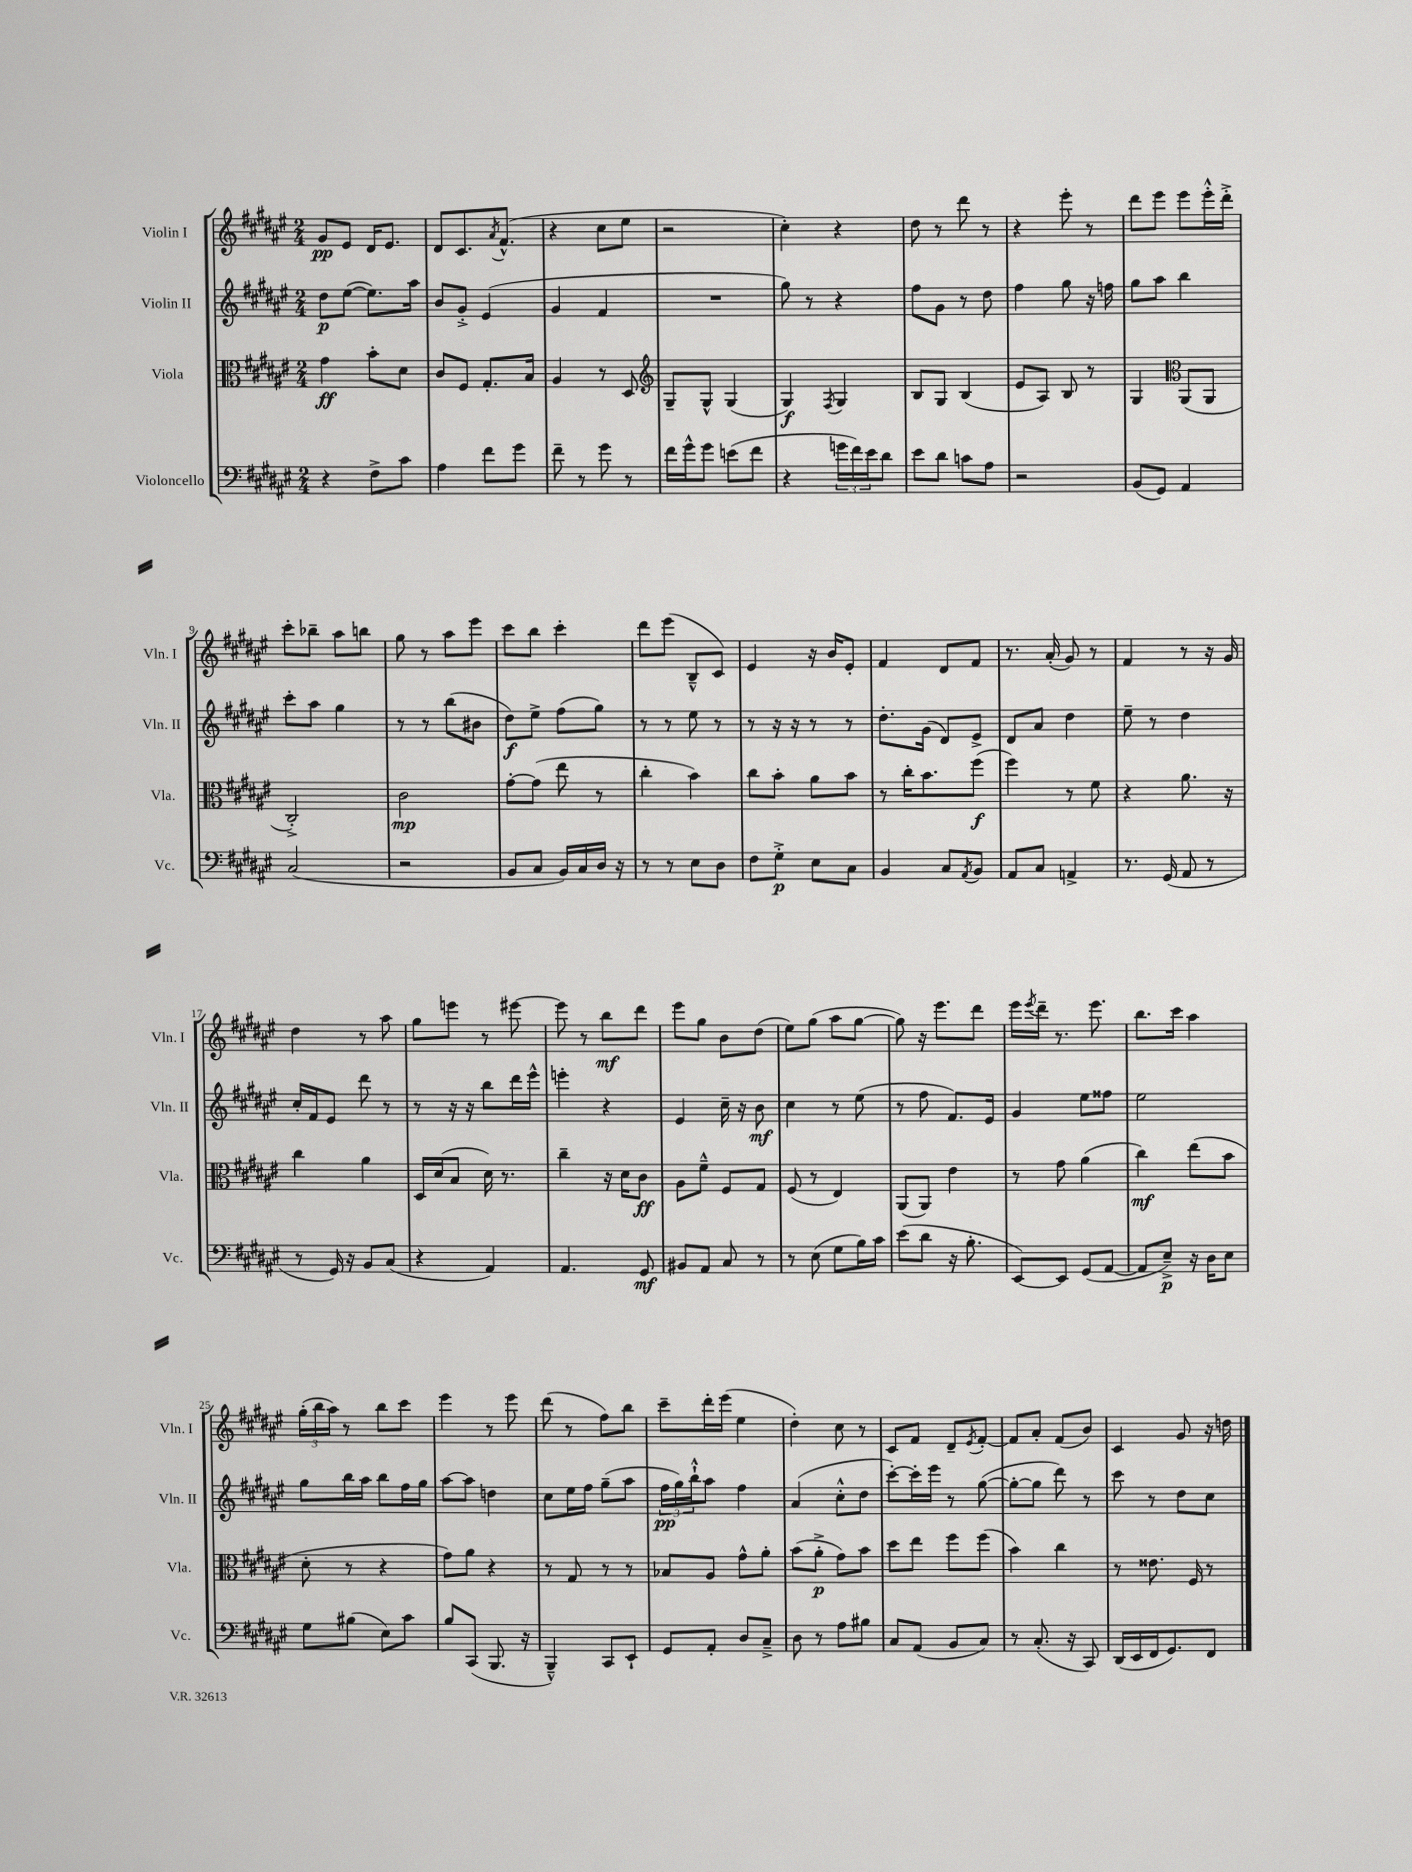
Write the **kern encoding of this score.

**kern	**kern	**kern	**kern
*staff4	*staff3	*staff2	*staff1
*clefF4	*clefC3	*clefG2	*clefG2
*k[f#c#g#d#a#e#]	*k[f#c#g#d#a#e#]	*k[f#c#g#d#a#e#]	*k[f#c#g#d#a#e#]
*M2/4	*M2/4	*M2/4	*M2/4
4r	4g#	8dd#	8g#
.	.	([8ee#	8e#
8F#^	8b'	8.ee#])	16d#
.	.	.	8.e#
8c#	8d#	.	.
.	.	16aa#	.
=	=	=	=
4A#	8c#	8b	8d#
.	8F#	8g#'^	8.c#
8f#	8.G#'	(4e#	.
.	.	.	8qa#
.	.	.	(8.f#^^
8g#	.	.	.
.	16B	.	.
=	=	=	=
8f#~	4A#	4g#	4r
8r	.	.	.
8g#	8r	4f#	8cc#
8r	8D#	.	8ee#
=	=	=	=
*	*clefG2	*	*
16f#	8G#~	2r	2r
16g#^^	.	.	.
8g#	8G#^^	.	.
(8e	(4G#	.	.
8f#	.	.	.
=	=	=	=
4r	4G#)	8gg#)	4cc#')
.	.	8r	.
.	8qF#	.	.
24g	4G#	4r	4r
24f#)	.	.	.
24e#	.	.	.
8d#	.	.	.
=	=	=	=
8e#	8B	8ff#	8dd#
8d#	8G#	8g#	8r
8c	(4B	8r	8ddd#
8A#	.	8dd#	8r
=	=	=	=
2r	8e#	4ff#	4r
.	8A#)	.	.
.	8B	8gg#	8eee#'
.	8r	16r	8r
.	.	16ff	.
=	=	=	=
(8BB	4G#	8gg#	8ddd#
8GG#)	.	8aa#	8eee#
*	*clefC3	*	*
4AA#	(8AA#	4bb	8eee#
.	8AA#	.	16eee#'^^
.	.	.	16ddd#'^
=	=	=	=
(2C#	2C#'^)	8ccc#'	8ccc#'
.	.	8aa#	8bb-~
.	.	4gg#	8aa#
.	.	.	8bb
=	=	=	=
2r	2c#	8r	8gg#
.	.	8r	8r
.	.	(8bb	8aa#
.	.	8b#	8eee#
=	=	=	=
8BB	[8g#'	8dd#)	8ccc#
8C#	(8g#]	8ee#^	8bb
16BB)	8ee#	(8ff#	4ccc#'
16C#	.	.	.
16D#	8r	8gg#)	.
16r	.	.	.
=	=	=	=
8r	4cc#'	8r	8ddd#
8r	.	8r	(8eee#
8E#	4b)	8ee#	8B~^^
8D#	.	8r	8c#)
=	=	=	=
8F#	8cc#	8r	4e#
8G#'^	8b'	16r	.
.	.	16r	.
8E#	8a#	8r	16r
.	.	.	16b
8C#	8b	8r	8e#'
=	=	=	=
4BB	8r	8.dd#'	4f#
.	16cc#'	.	.
.	8.b	(16g#	.
8C#	.	8d#)	8d#
8qAA#	.	.	.
8BB	(8ff#	8e#^	8f#
=	=	=	=
8AA#	4ff#)	8d#	8.r
8C#	.	8a#	.
.	.	.	(16a#'
4AA^	8r	4dd#	8g#)
.	8f#	.	8r
=	=	=	=
8.r	4r	8ee#~	4f#
.	.	8r	.
(16GG#	.	.	.
8AA#	8.a#	4dd#	8r
8r	.	.	16r
.	16r	.	16g#
=	=	=	=
8r	4cc#	16cc#'	4dd#
.	.	16f#	.
16GG#)	.	8e#	.
16r	.	.	.
8BB	4a#	8ddd#	8r
(8C#	.	8r	8aa#
=	=	=	=
4r	16D#	8r	8gg#
.	(16d#	.	.
.	8B	16r	8eee
.	.	16r	.
4AA#)	16d#)	8bb	8r
.	8.r	.	.
.	.	16ddd#	[8eee#
.	.	16eee#^^	.
=	=	=	=
4.AA#	4cc#~	4eee'	8eee#]
.	.	.	8r
.	16r	4r	8bb
.	16d#	.	.
8GG#	8c#	.	8ddd#
=	=	=	=
8BB#	8A#	4e#	8eee#
8AA#	8f#~^^	.	8gg#
8C#	8F#	16cc#~	8b
.	.	16r	.
8r	8G#	8b	(8dd#
=	=	=	=
8r	(8F#	4cc#	8ee#)
(8E#	8r	.	(8gg#
8G#	4E#)	8r	8aa#
16B)	.	(8ee#	[8gg#
16c#	.	.	.
=	=	=	=
(8e#	(8AA#	8r	8gg#])
8d#	8AA#)	8ff#	16r
.	.	.	8.eee#
16r	4e#	8.f#)	.
8.B'	.	.	.
.	.	.	8ddd#
.	.	16e#	.
=	=	=	=
[8EE#)	8r	4g#	16eee#
.	.	.	8qeee#
.	.	.	16ddd#~
8EE#]	8g#	.	8.r
(8GG#	(4a#	8ee#	.
.	.	.	8.eee#
[8AA#	.	8ff##	.
=	=	=	=
8AA#]	4cc#)	2ee#	8.bb
8E#~^)	.	.	.
.	.	.	16ccc#
16r	(8ee#	.	4aa#
16D#	.	.	.
8E#	8b	.	.
=	=	=	=
8G#	8d#'	8gg#	(24gg#'
.	.	.	24bb
.	.	.	24aa#)
(8B#	8r	16bb	8r
.	.	16aa#	.
8E#)	4r	8bb	8bb
8c#	.	16ff#	8ccc#
.	.	16gg#	.
=	=	=	=
8B	8g#)	[8aa#	4eee#
(8CC#	8a#	8aa#]	.
8.BBB	4r	4dd	8r
.	.	.	8eee#
16r	.	.	.
=	=	=	=
4BBB~^^)	8r	8cc#	(8ddd#
.	8G#	16ee#	8r
.	.	16ff#	.
8CC#	8r	(8gg#~	8ff#)
8EE#`	8r	8aa#	8bb
=	=	=	=
8GG#	8B-	24ff#	8ccc#~
.	.	24gg#)	.
.	.	24bb`^^	.
8AA#'	8A#	8aa#	16ddd#'
.	.	.	(16eee#
8D#	8g#^^	4ff#	4ee#
8C#~^	8a#'	.	.
=	=	=	=
8D#	(8b	(4a#	4dd#')
8r	8a#'^	.	.
8A#	8g#)	8cc#'^^	8cc#
8B#	8b	8dd#	8r
=	=	=	=
8C#	8dd#	[8ccc#')	8c#
(8AA#	8ee#	16ccc#']	8f#
.	.	16eee#	.
8BB	8ff#	8r	8d#~
.	.	.	8qe#
8C#)	(8ff#	([8gg#	[8f#'
=	=	=	=
8r	4b)	8gg#'_	8f#]
(8.C#'	.	8gg#]	8a#'
.	4cc#	8ddd#)	(8f#
16r	.	.	.
8CC#)	.	8r	8b)
=	=	=	=
(16DD#	8r	8ccc#	4c#
16EE#	.	.	.
16FF#	8.e##	8r	.
8.GG#)	.	.	.
.	.	8dd#	8g#
.	16F#	.	.
8FF#	8r	8cc#	16r
.	.	.	16dd
==	==	==	==
*-	*-	*-	*-
